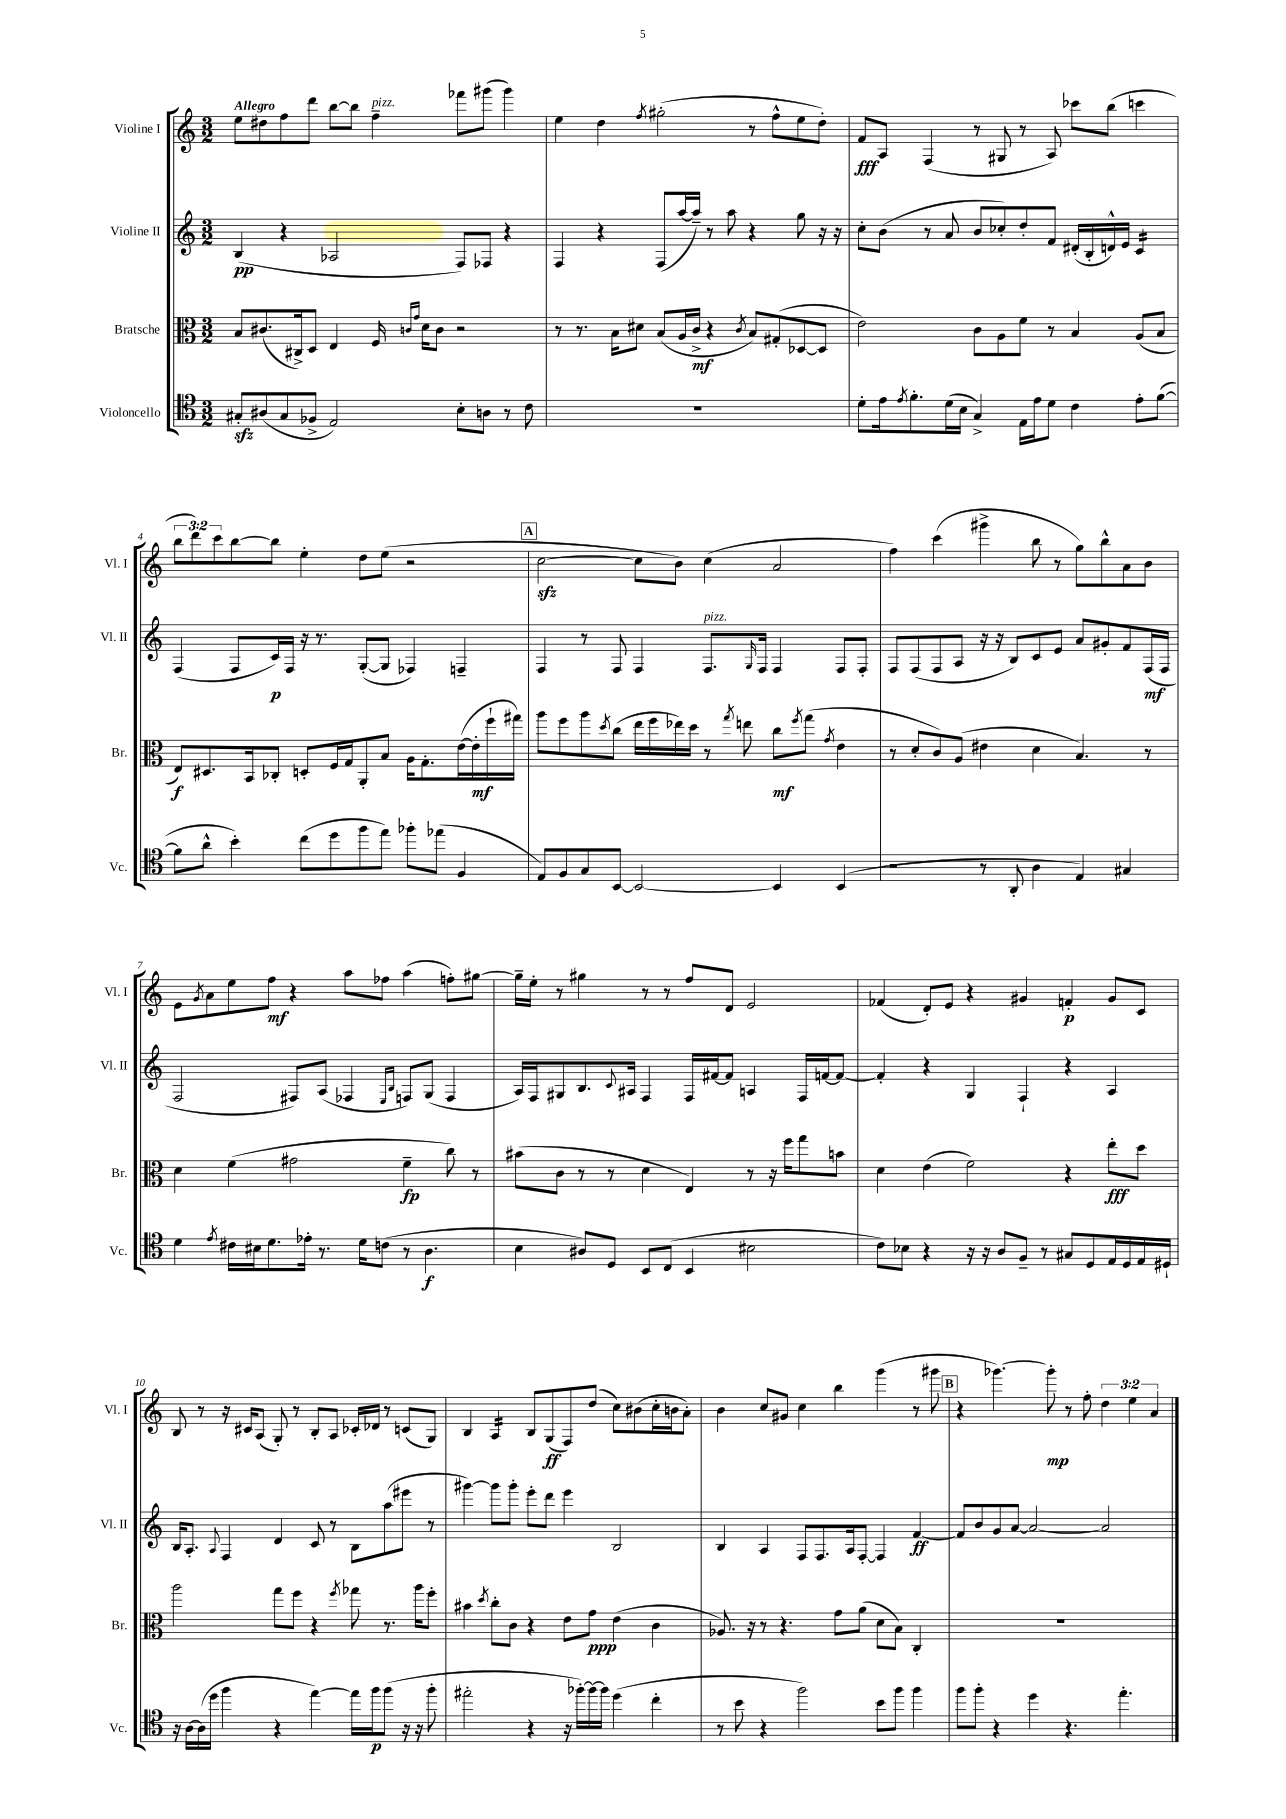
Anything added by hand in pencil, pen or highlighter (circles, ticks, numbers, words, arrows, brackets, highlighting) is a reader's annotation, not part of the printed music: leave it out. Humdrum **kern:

**kern	**dynam	**kern	**dynam	**kern	**dynam	**kern	**dynam
*part4	*part4	*part3	*part3	*part2	*part2	*part1	*part1
*staff4	*staff4	*staff3	*staff3	*staff2	*staff2	*staff1	*staff1
*I"Violoncello	*	*I"Bratsche	*	*I"Violine II	*	*I"Violine I	*
*I'Vc.	*	*I'Br.	*	*I'Vl. II	*	*I'Vl. I	*
*clefC4	*	*clefC3	*	*clefG2	*	*clefG2	*
*k[]	*	*k[]	*	*k[]	*	*k[]	*
*M3/2	*	*M3/2	*	*M3/2	*	*M3/2	*
=1	=1	=1	=1	=1	=1	=1	=1
!	!	!	!	!	!	!LO:TX:a:B:t=Allegro	!
8G#Xzz'/L	.	8B/L	.	(4B/	pp	8ee\L	.
(8A#X/	.	(8.c#X/	.	.	.	8dd#X\	.
8G#/	.	.	.	4r	.	8ff\	.
.	.	16C#X^/k)	.	.	.	.	.
8F-X^/J	.	8D/J	.	.	.	8ddd\J	.
2E/)	.	4E/	.	2A-X/	.	[8bb\L	.
.	.	.	.	.	.	8bb\J]	.
!	!	!	!	!	!	!LO:TX:a:i:t=pizz.	!
.	.	16F/	.	.	.	4ff~\	.
.	.	16qqcn/LL	.	.	.	.	.
.	.	16qqg/JJ	.	.	.	.	.
.	.	16d\KL	.	.	.	.	.
.	.	8c\J	.	.	.	.	.
8B'\L	.	2r	.	8F/L)	.	8fff-X\L	.
8An\J	.	.	.	8F-X/J	.	(8ggg#X\J	.
8r	.	.	.	4r	.	4ggg#\)	.
8c\	.	.	.	.	.	.	.
=2	=2	=2	=2	=2	=2	=2	=2
1.r	.	8r	.	4F/	.	4ee\	.
.	.	8.r	.	.	.	.	.
.	.	.	.	4r	.	4dd\	.
.	.	16B\KL	.	.	.	.	.
.	.	8d#X\J	.	.	.	.	.
.	.	.	.	.	.	8qff/	.
.	.	(8B/L	.	(8F/L	.	(2gg#X'\	.
.	.	16A/L	.	[16aa/L	.	.	.
.	.	16c^/JJ	mf	16aa~/JJ])	.	.	.
.	.	4r	.	8r	.	.	.
.	.	.	.	8aa\	.	.	.
.	.	8qc/	.	.	.	.	.
.	.	8B/L)	.	4r	.	8r	.
.	.	(8G#X'/	.	.	.	8ff^^\L	.
.	.	[8D-X/	.	8gg\	.	8ee\	.
.	.	8D-/J]	.	16r	.	8dd'\J)	.
.	.	.	.	16r	.	.	.
=3	=3	=3	=3	=3	=3	=3	=3
8d'\L	.	2e\)	.	8cc'\L	.	8f/L	fff
16e\k	.	.	.	(8b\J	.	8A/J	.
8qe/	.	.	.	.	.	.	.
8.f'\	.	.	.	.	.	.	.
.	.	.	.	8r	.	(4F/	.
(16d\L	.	.	.	8a/	.	.	.
16B\JJ	.	.	.	.	.	.	.
4G^/)	.	8c\L	.	8b/L	.	8r	.
.	.	8A\	.	8cc-X'/)	.	8G#X/	.
16E\LL	.	8f\J	.	8dd'/	.	8r	.
16e\J	.	.	.	.	.	.	.
8d\J	.	8r	.	8f/J	.	8A/)	.
4c\	.	4B/	.	(16d#X'/LL	.	8ccc-X\L	.
.	.	.	.	16B'/	.	.	.
.	.	.	.	16dn^^/)	.	(8bb\J	.
.	.	.	.	16e/JJ	.	.	.
*	*	*	*	*tremolo	*	*	*
8e'\L	.	(8A/L	.	16c/LL	.	4cccn\	.
.	.	.	.	16c/	.	.	.
([8f\J	.	8B/J	.	16c/	.	.	.
.	.	.	.	16c/JJ	.	.	.
*	*	*	*	*Xtremolo	*	*	*
!!LO:LB:g=z
=4	=4	=4	=4	=4	=4	=4	=4
8f\L]	.	8E/L)	f	(4F/	.	12bb\L	.
.	.	.	.	.	.	12ddd\)	.
8a^^\J	.	8.D#X/	.	.	.	.	.
.	.	.	.	.	.	12ccc\	.
4b'\)	.	.	.	8F/L	.	[8bb\	.
.	.	16BB/k	.	.	.	.	.
.	.	8C-X'/J	.	16c/L)	p	8bb\J]	.
.	.	.	.	16F/JJ	.	.	.
(8cc\L	.	8Dn'/L	.	16r	.	4ee'\	.
.	.	.	.	8.r	.	.	.
8dd\	.	16F/L	.	.	.	.	.
.	.	16G/J	.	.	.	.	.
8ff\	.	8AA'/	.	([8G'/L	.	8dd\L	.
8ee\J)	.	8B/J	.	8G/J]	.	(8ee\J	.
8ff-X'\L	.	16A\KL	.	4F-X/)	.	2r	.
.	.	8.G'\	.	.	.	.	.
(8ee-X\J	.	.	.	.	.	.	.
4F/	.	([16e\L	.	4Fn~/	.	.	.
.	.	16e'\]	mf	.	.	.	.
.	.	16ff`\	.	.	.	.	.
.	.	16gg#X\JJ)	.	.	.	.	.
!!LO:REH:place=s1:t=A
=5	=5	=5	=5	=5	=5	=5	=5
8E/L)	.	8aa\L	.	4F/	.	[2cczz\	.
8F/	.	8ff\	.	.	.	.	.
8G/	.	8aa\	.	8r	.	.	.
.	.	8qdd/	.	.	.	.	.
[8BB/J	.	(8cc\J	.	8F/	.	.	.
2BB/_	.	16ee\LL	.	4F/	.	8cc\L]	.
.	.	16ff\	.	.	.	.	.
.	.	16ee-X\)	.	.	.	8b\J)	.
.	.	16dd\JJ	.	.	.	.	.
!	!	!	!	!LO:TX:a:i:t=pizz.	!	!	!
.	.	8r	.	8.F/L	.	(4cc\	.
.	.	8qgg/	.	.	.	.	.
.	.	8een\	.	.	.	.	.
.	.	.	.	16qqG/	.	.	.
.	.	.	.	16F/Jk	.	.	.
4BB/]	.	8cc\L	mf	4F/	.	2a/	.
.	.	8qff/	.	.	.	.	.
.	.	(8gg\J	.	.	.	.	.
.	.	8qg/	.	.	.	.	.
(4BB/	.	4e\	.	8F/L	.	.	.
.	.	.	.	8F'/J	.	.	.
=6	=6	=6	=6	=6	=6	=6	=6
2r	.	8r	.	8F/L	.	4ff\)	.
.	.	8d'/L	.	(8F/	.	.	.
.	.	8c/)	.	8F/	.	(4ccc\	.
.	.	(8A/J	.	8A/J	.	.	.
8r	.	4e#X\	.	16r	.	4ggg#X^\	.
.	.	.	.	16r	.	.	.
8AA'/	.	.	.	8B/L)	.	.	.
4A\	.	4d\	.	8c/	.	8bb\	.
.	.	.	.	8e/J	.	8r	.
4E/)	.	4.B/)	.	8a/L	.	8gg\L)	.
.	.	.	.	8g#X'/	.	8bb^^\	.
4G#X/	.	.	.	8f/	.	8a\	.
.	.	8r	.	(16F/L	mf	8b\J	.
.	.	.	.	16F/JJ	.	.	.
!!LO:LB:g=z
=7	=7	=7	=7	=7	=7	=7	=7
4d\	.	4d\	.	2F/	.	8e\L	.
.	.	.	.	.	.	8qg/	.
.	.	.	.	.	.	8a\	.
8qe/	.	.	.	.	.	.	.
16c#X\LL	.	(4f\	.	.	.	8ee\	.
16B#X\J	.	.	.	.	.	.	.
8.d\	.	.	.	.	.	8ff\J	mf
.	.	2g#X\	.	8F#X/L)	.	4r	.
16e-X'\Jk	.	.	.	.	.	.	.
8.r	.	.	.	(8A/J	.	.	.
.	.	.	.	4F-X/	.	8aa\L	.
16d\KL	.	.	.	.	.	.	.
(8cn\J	.	.	.	.	.	8ff-X\J	.
.	.	.	.	16qqE/LL	.	.	.
.	.	.	.	16qqB/JJ	.	.	.
8r	.	4f~\	fp	8Fn/L)	.	(4aa\	.
4.A\	f	.	.	(8G/J	.	.	.
.	.	8cc\)	.	4F/	.	8ffn'\L)	.
.	.	8r	.	.	.	[8gg#X\J	.
=8	=8	=8	=8	=8	=8	=8	=8
4B\	.	(8b#X\L	.	16A/LL)	.	16gg#~\LL]	.
.	.	.	.	16F/J	.	16ee'\JJ	.
.	.	8c\J	.	8G#X/	.	8r	.
8A#X/L)	.	8r	.	8.B/	.	4gg#X\	.
8D/J	.	8r	.	.	.	.	.
.	.	.	.	8qqc/	.	.	.
.	.	.	.	16A#X/Jk	.	.	.
8BB/L	.	4d\	.	4F/	.	8r	.
(8C/J	.	.	.	.	.	8r	.
4BB/	.	4E/)	.	16F/LL	.	8ff/L	.
.	.	.	.	[16f#X/J	.	.	.
.	.	.	.	8f#/J]	.	8d/J	.
2B#X\	.	8r	.	4An/	.	2e/	.
.	.	16r	.	.	.	.	.
.	.	16ff\KL	.	.	.	.	.
.	.	8gg\	.	16F/LL	.	.	.
.	.	.	.	[16fn/J	.	.	.
.	.	8bn\J	.	8f/J_	.	.	.
=9	=9	=9	=9	=9	=9	=9	=9
8c\L)	.	4d\	.	4f'/]	.	(4f-X/	.
8B-X\J	.	.	.	.	.	.	.
4r	.	(4e\	.	4r	.	8d'/L)	.
.	.	.	.	.	.	8e/J	.
16r	.	2f\)	.	4G/	.	4r	.
16r	.	.	.	.	.	.	.
8A/L	.	.	.	.	.	.	.
8F~/J	.	.	.	4F`/	.	4g#X/	.
8r	.	.	.	.	.	.	.
8G#X/L	.	4r	.	4r	.	4fn'/	p
8D/	.	.	.	.	.	.	.
16E/L	.	8ee'\L	fff	4A/	.	8g#/L	.
16D/	.	.	.	.	.	.	.
16E/	.	8dd\J	.	.	.	8c/J	.
16D#X`/JJ	.	.	.	.	.	.	.
!!LO:LB:g=z
=10	=10	=10	=10	=10	=10	=10	=10
16r	.	2aa\	.	16B/KL	.	8B/	.
[16A\LL	.	.	.	8.A'/J	.	.	.
(16A\]	.	.	.	.	.	8r	.
16dd\JJ	.	.	.	.	.	.	.
.	.	.	.	8qqA/	.	.	.
4ff\	.	.	.	4F/	.	16r	.
.	.	.	.	.	.	16c#X/KL	.
.	.	.	.	.	.	(8A/J	.
4r	.	8gg\L	.	4d/	.	8G'/)	.
.	.	8ff\J	.	.	.	8r	.
[4ee\)	.	4r	.	8c/	.	8B'/L	.
.	.	.	.	8r	.	8A/J	.
.	.	8qff/	.	.	.	.	.
16ee\LL]	.	8gg-X\	.	8B\L	.	16c-X'/LL	.
16ff\J	p	.	.	.	.	16d-X/JJ	.
(8ff\J	.	8.r	.	(8aa\	.	8r	.
16r	.	.	.	8eee#X\J	.	(8cn/L	.
16r	.	16aa\KL	.	.	.	.	.
8ff'\	.	8ff'\J	.	8r	.	8G/J)	.
=11	=11	=11	=11	=11	=11	=11	=11
2ee#X'\	.	4b#X\	.	[4ggg#X\)	.	4B/	.
.	.	8qdd/	.	.	.	.	.
*	*	*	*	*	*	*tremolo	*
.	.	8cc'\L	.	8ggg#\L]	.	16A/LL	.
.	.	.	.	.	.	16A/	.
.	.	8c\J	.	8ggg#'\J	.	16A/	.
.	.	.	.	.	.	16A/JJ	.
*	*	*	*	*	*	*Xtremolo	*
4r	.	4r	.	8eee'\L	.	8B/L	.
.	.	.	.	8ddd\J	.	(8G/	ff
16r	.	8e\L	.	4eee\	.	8F/)	.
[16ff-X'\LL)	.	.	.	.	.	.	.
16ff-\_	.	8g\J	ppp	.	.	(8dd/J	.
16ff-\JJ]	.	.	.	.	.	.	.
(4dd\	.	(4e\	.	2B/	.	8cc\L)	.
.	.	.	.	.	.	(8b#X\	.
4cc'\	.	4c\	.	.	.	16cc'\L	.
.	.	.	.	.	.	16bn\J	.
.	.	.	.	.	.	8a'\J)	.
=12	=12	=12	=12	=12	=12	=12	=12
8r	.	8.A-X/)	.	4B/	.	4b\	.
8b\	.	.	.	.	.	.	.
.	.	16r	.	.	.	.	.
4r	.	8r	.	4A/	.	8cc/L	.
.	.	4.r	.	.	.	8g#X/J	.
2ff\)	.	.	.	8F/L	.	4cc\	.
.	.	.	.	8.F/	.	.	.
.	.	8g\L	.	.	.	4bb\	.
.	.	.	.	16A/k	.	.	.
.	.	(8a\J	.	[8F'/J	.	.	.
8b\L	.	8d\L	.	4F/]	.	(4ggg\	.
8ff\J	.	8B\J)	.	.	.	.	.
4ff\	.	4C'/	.	[4f/	ff	8r	.
.	.	.	.	.	.	8ggg#X\	.
!!LO:REH:place=s1:t=B
=13	=13	=13	=13	=13	=13	=13	=13
8ff\L	.	1.r	.	8f/L]	.	4r	.
8ff'\J	.	.	.	8b/	.	.	.
4r	.	.	.	8g/	.	[4.ggg-X\)	.
.	.	.	.	[8a/J	.	.	.
4dd\	.	.	.	2a/_	.	.	.
.	.	.	.	.	.	8ggg-'\]	mp
4.r	.	.	.	.	.	8r	.
.	.	.	.	.	.	8ff'\	.
.	.	.	.	2a/]	.	6dd\	.
4.ee'\	.	.	.	.	.	.	.
.	.	.	.	.	.	6ee\	.
.	.	.	.	.	.	6a/	.
==	==	==	==	==	==	==	==
*-	*-	*-	*-	*-	*-	*-	*-
